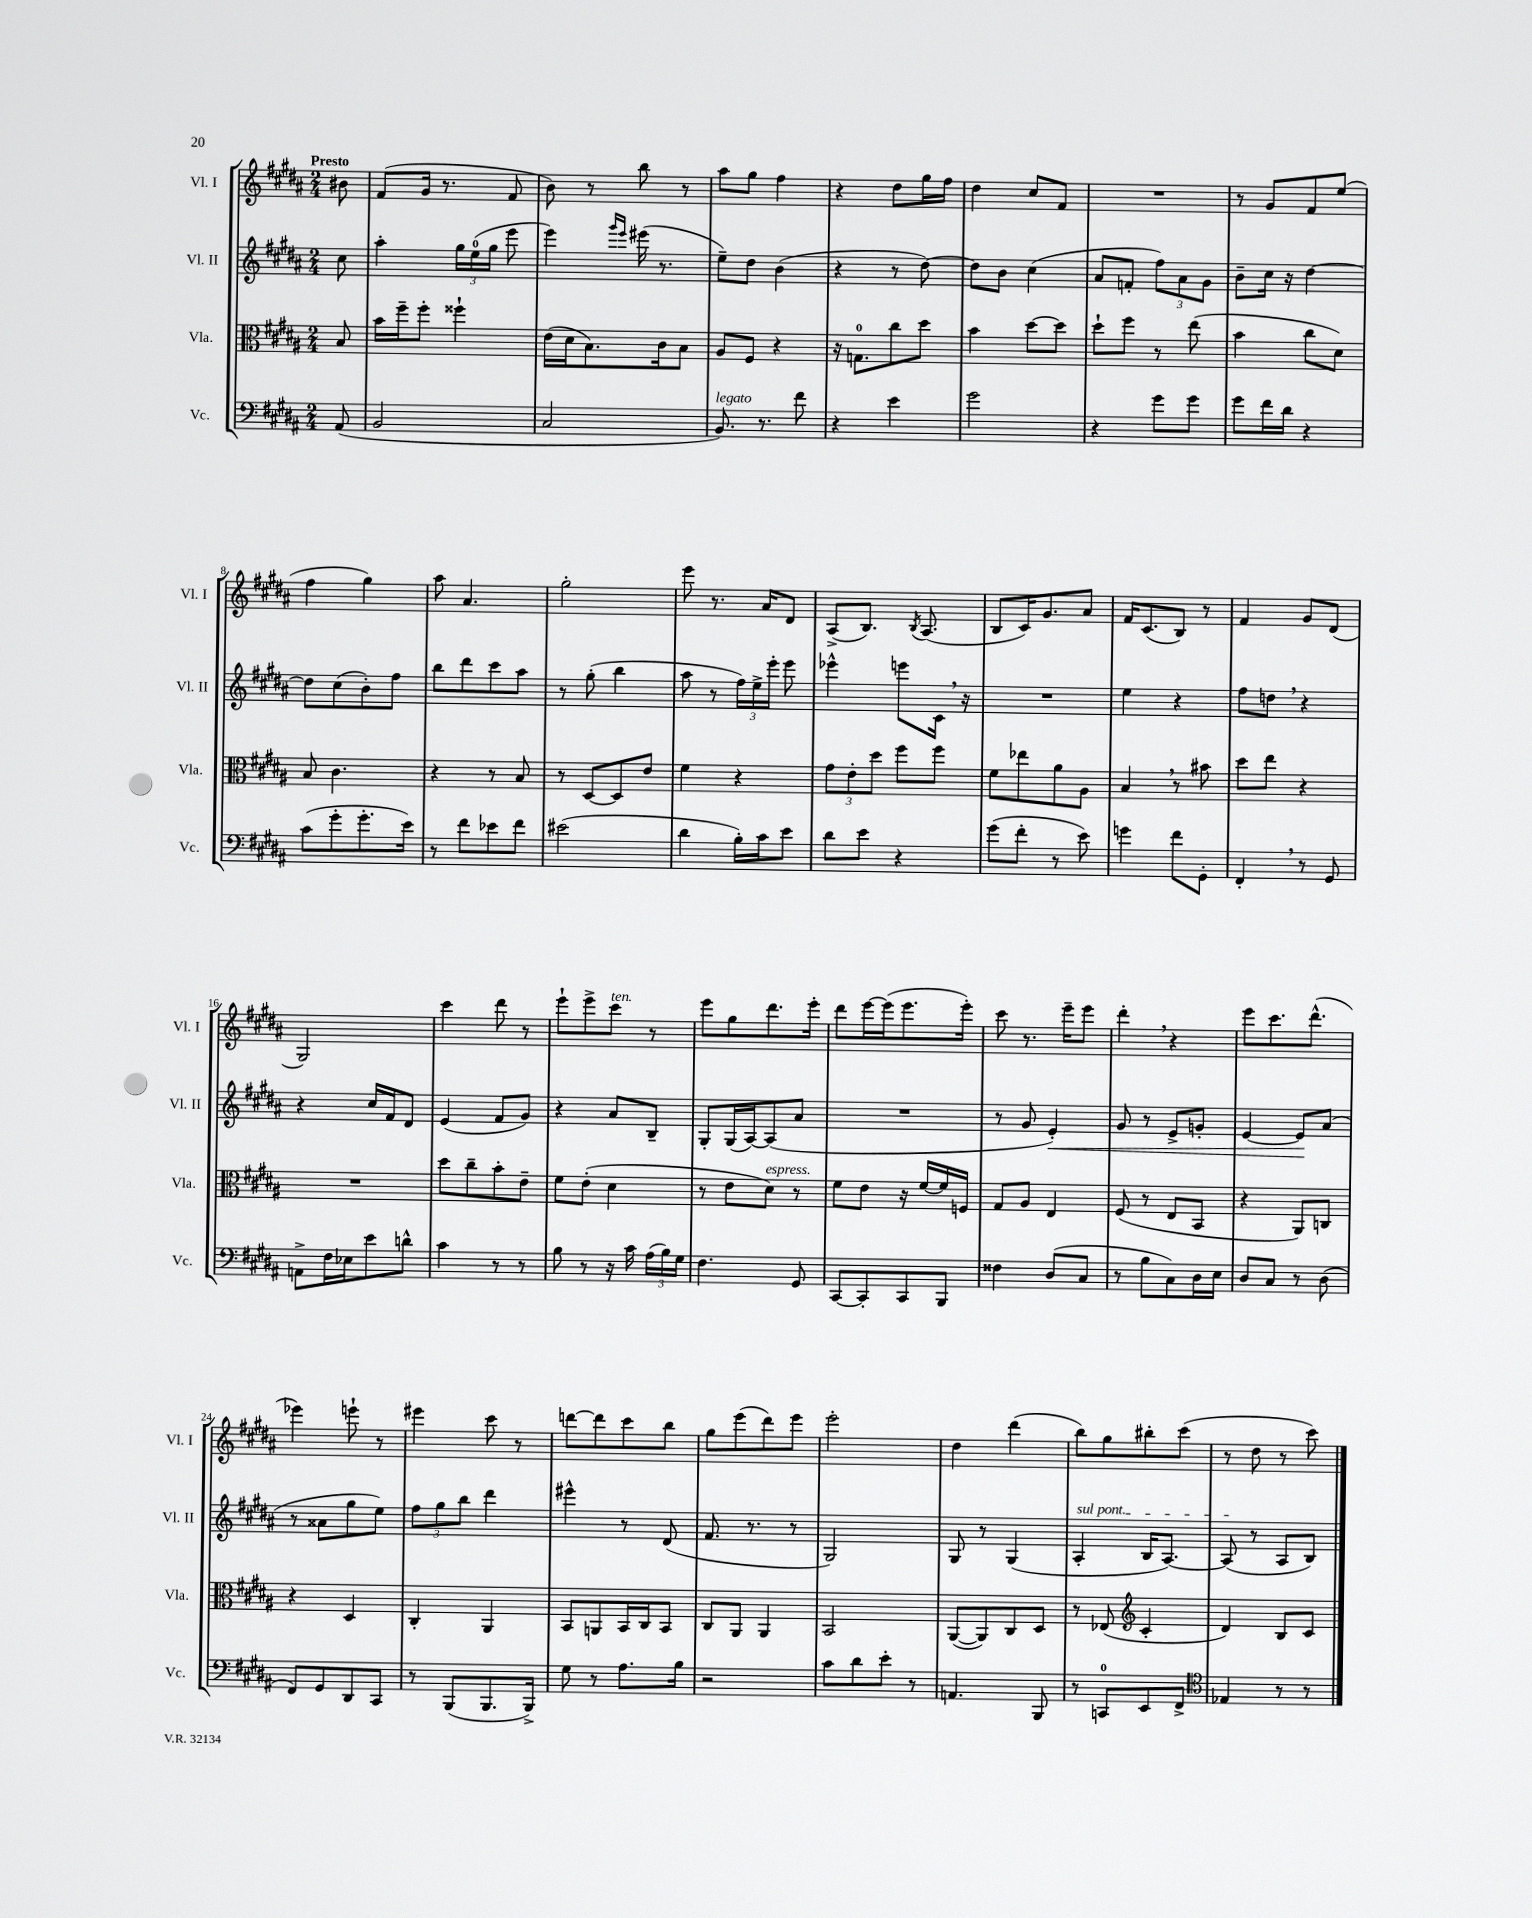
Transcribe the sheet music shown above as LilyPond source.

<<
\new StaffGroup <<
\new Staff = "s0" \with { instrumentName = "Vl. I" shortInstrumentName = "Vl. I" } {
    \clef treble \key b \major \numericTimeSignature \time 2/4 \partial 8 \tempo "Presto"
    \autoBeamOff bis'8 |
    fis'8[( gis'16] r8. fis'8 |
    b'8) r8 b''8 r8 |
    ais''8[ gis''8] fis''4 |
    r4 dis''8[ gis''16 fis''16] |
    dis''4 cis''8[ fis'8] |
    R2 |
    r8 gis'8[ fis'8 e''8]( |
    fis''4 gis''4) |
    ais''8 ais'4. |
    gis''2-. |
    e'''8 r8. ais'16[ dis'8] |
    ais8[->( b8.]) \acciaccatura { b8 } ais8.( |
    b8[ cis'16) gis'8. ais'8] |
    fis'16[ cis'8.( b8]) r8 |
    fis'4 gis'8[ dis'8]( |
    gis2) |
    cis'''4 dis'''8 r8 |
    e'''8[-! e'''8-> cis'''8]^\markup { \italic "ten." } r8 |
    e'''8[ gis''8 dis'''8. e'''16]-. |
    dis'''8[ e'''16~ e'''16( e'''8. e'''16]-.) |
    cis'''8 r8. e'''16[-- e'''8] |
    dis'''4-. \breathe r4 |
    e'''8[ cis'''8. dis'''8.]-^( |
    ees'''4) e'''8-! r8 |
    eis'''4 cis'''8 r8 |
    d'''8[~ d'''8 cis'''8 b''8] |
    gis''8[ e'''8( dis'''8) e'''8] |
    e'''2-. |
    dis''4 dis'''4( |
    b''8[) gis''8 bis''8-. cis'''8]( |
    r8 dis''8 r8 cis'''8) \bar "|." |
}
\new Staff = "s1" \with { instrumentName = "Vl. II" shortInstrumentName = "Vl. II" } {
    \clef treble \key b \major \numericTimeSignature \time 2/4 \partial 8
    \autoBeamOff cis''8 |
    ais''4-. \tuplet 3/2 { gis''16[ e''16-0( gis''16] } e'''8 |
    e'''4) \grace { gis'''16[ e'''16] } eis'''16( r8. |
    e''8[--) dis''8] b'4( |
    r4 r8 dis''8~) |
    dis''8[ b'8] cis''4( |
    ais'8[ f'8]-. \tuplet 3/2 { fis''8[) ais'8 gis'8] } |
    b'8[-- cis''16] r16 dis''4~ |
    dis''8[ cis''8( b'8-.) fis''8] |
    b''8[ dis'''8 cis'''8 ais''8] |
    r8 gis''8-.( b''4 |
    ais''8 r8 \tuplet 3/2 { fis''16[) e''16-> e'''16]-. } e'''8 |
    ees'''4-^ e'''8[ cis'16] \breathe r16 |
    R2 |
    e''4 r4 |
    fis''8[ d''8] \breathe r4 |
    r4 cis''16[ fis'16 dis'8] |
    e'4( fis'8[ gis'8]) |
    r4 ais'8[ b8]-- |
    gis8[-. gis16( ais16~) ais8( ais'8] |
    R2 |
    r8 gis'8 e'4-.\<) |
    gis'8 r8 e'8[-> g'8]-. |
    e'4~ e'8[\! ais'8]( |
    r8 aisis'8[ gis''8 e''8]) |
    \tuplet 3/2 { fis''8[ gis''8 b''8] } dis'''4 |
    eis'''4-^ r8 dis'8( |
    fis'8. r8. r8 |
    gis2) |
    gis8 r8 gis4( |
    \once \override TextSpanner.bound-details.left.text = \markup { \italic "sul pont." } ais4-.\startTextSpan b16[ ais8.]~) |
    ais8\stopTextSpan( r8 ais8[ b8]) \bar "|." |
}
\new Staff = "s2" \with { instrumentName = "Vla." shortInstrumentName = "Vla." } {
    \clef alto \key b \major \numericTimeSignature \time 2/4 \partial 8
    \autoBeamOff b8 |
    b'16[ fis''16-- fis''8]-. fisis''4-! |
    e'16[( dis'16 b8.) cis'16 b8] |
    ais8[ fis8] r4 |
    r16 g8.[-0 cis''8 dis''8] |
    b'4 dis''8[~ dis''8] |
    dis''8[-! fis''8] r8 e''8( |
    b'4 cis''8[ dis'8]) |
    b8 cis'4. |
    r4 r8 b8 |
    r8 dis8[~ dis8 e'8] |
    fis'4 r4 |
    \tuplet 3/2 { gis'8[ e'8-. dis''8] } fis''8[ fis''8] |
    fis'8[ ees''8 ais'8 ais8] |
    b4 \breathe r8 bis'8 |
    dis''8[ e''8] r4 |
    R2 |
    dis''8[ cis''8-- b'8-. e'8]-- |
    fis'8[ e'8]-.( dis'4 |
    r8 e'8[ dis'8]^\markup { \italic "espress." }) r8 |
    fis'8[ e'8] r16 fis'16[~ fis'16 f16] |
    gis8[ ais8] e4 |
    fis8( r8 e8[ b,8] |
    r4 ais,8[) c8] |
    r4 dis4 |
    cis4-. ais,4 |
    b,8[ a,8 b,16 cis16 b,8] |
    cis8[ ais,8] ais,4 |
    b,2 |
    ais,8[~( ais,8) cis8 dis8] |
    r8 ees8( \clef treble cis'4-. |
    dis'4) b8[ cis'8] \bar "|." |
}
\new Staff = "s3" \with { instrumentName = "Vc." shortInstrumentName = "Vc." } {
    \clef bass \key b \major \numericTimeSignature \time 2/4 \partial 8
    \autoBeamOff ais,8( |
    b,2 |
    cis2 |
    b,8.^\markup { \italic "legato" }) r8. fis'8 |
    r4 e'4 |
    gis'2 |
    r4 gis'8[ gis'8] |
    gis'8[ fis'16 dis'16] r4 |
    cis'8[( gis'8-. gis'8.-. e'16]) |
    r8 fis'8[ ees'8 fis'8] |
    eis'2( |
    dis'4 b16[-.) cis'16 e'8] |
    dis'8[ e'8] r4 |
    gis'8[( fis'8]-. r8 e'8) |
    g'4 fis'8[ gis,8]-. |
    fis,4-. \breathe r8 gis,8 |
    a,8[-> fis16 ees16 e'8 d'8]-^ |
    cis'4 r8 r8 |
    b8 r8 r16 cis'16 \tuplet 3/2 { ais16[( b16) gis16] } |
    fis4. gis,8 |
    cis,8[~ cis,8-. cis,8 b,,8] |
    fisis4 dis8[( cis8] |
    r8 b8[ cis8) dis16 e16] |
    dis8[ cis8] r8 dis8( |
    fis,8[) gis,8 dis,8 cis,8] |
    r8 b,,8[( b,,8. b,,16]->) |
    gis8 r8 ais8.[ b16] |
    r2 |
    cis'8[ dis'8 e'8]-. r8 |
    a,4. b,,8 |
    r8 c,8[-0 e,8 fis,8]-> |
    \clef tenor ees4 r8 r8 \bar "|." |
}
>>
>>
